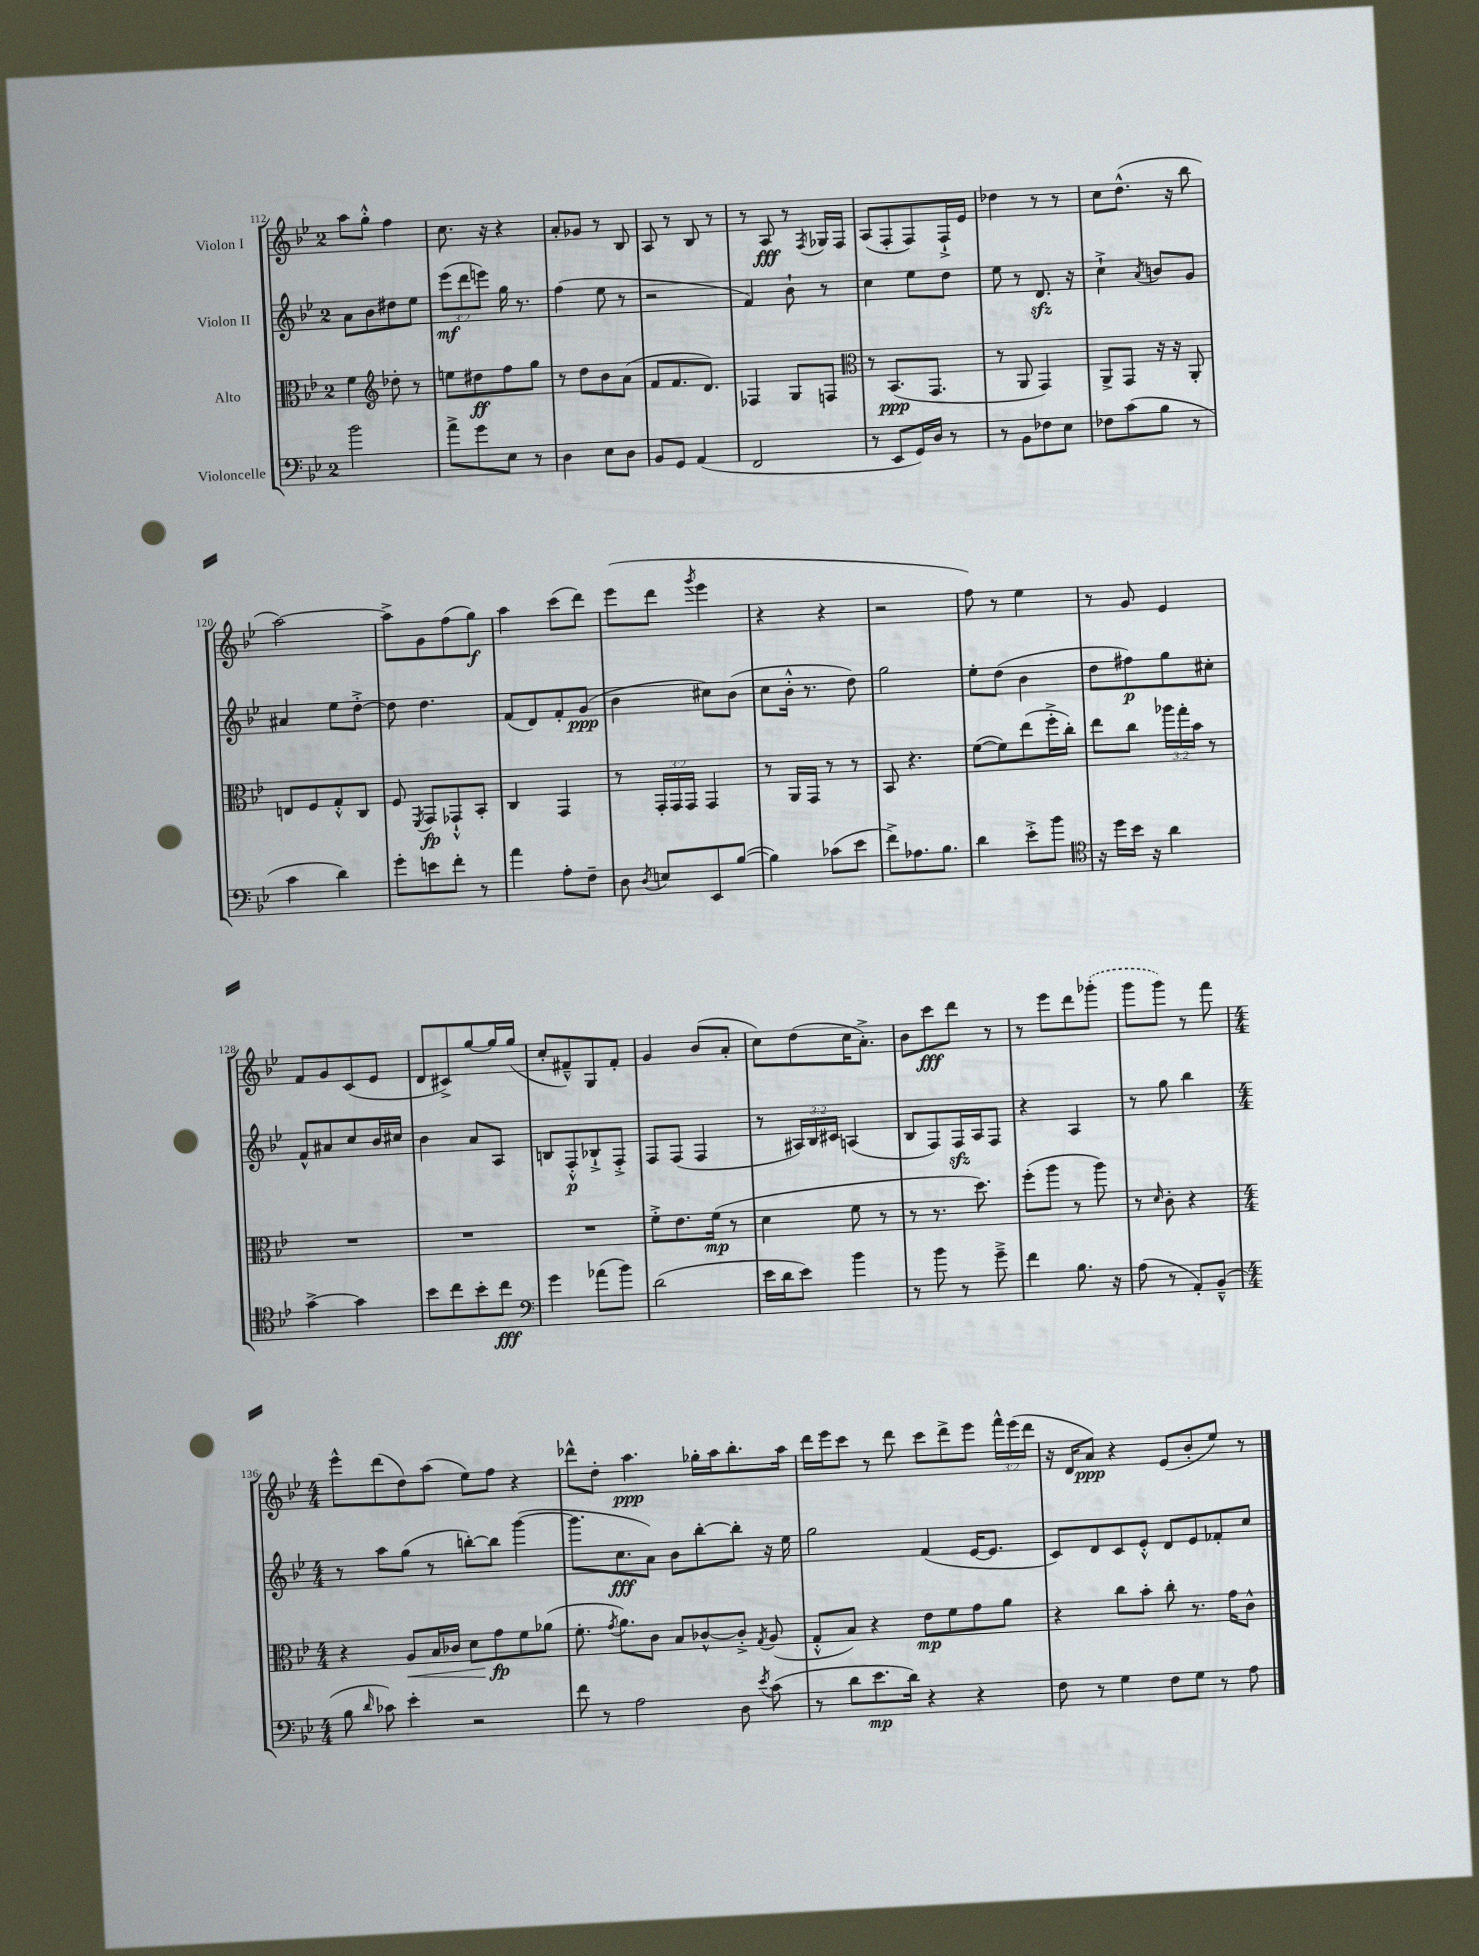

**kern	**kern	**kern	**kern
*staff4	*staff3	*staff2	*staff1
*clefF4	*clefC3	*clefG2	*clefG2
*k[b-e-]	*k[b-e-]	*k[b-e-]	*k[b-e-]
*M2/4	*M2/4	*M2/4	*M2/4
2b-	4f	8a	8aa
.	.	8b-	8gg'^^
*	*clefG2	*	*
.	8dd-'	8dd#	4ff
.	8r	8ee-	.
=	=	=	=
8a^	8ee	(12eee-	8.cc
.	.	12ddd	.
8g	8dd#	.	.
.	.	12eee)	.
.	.	.	16r
8E-	8ff	16gg	4r
.	.	8.r	.
8r	8gg	.	.
=	=	=	=
4D	8r	(4ff	8a'
.	8dd	.	8g-
8E-	8b-	8ee-	8r
8D	(8a	8r	8B-
=	=	=	=
8BB-	8f	2r	8A
8GG	8.f	.	8r
(4AA	.	.	8B-
.	8.d)	.	.
.	.	.	8r
=	=	=	=
2FF	4F-	4f)	8r
.	.	.	8A
.	8G	8b-`	8r
.	.	.	8qF
.	8F	8r	16G-
.	.	.	16F
=	=	=	=
*	*clefC3	*	*
8r	8r	4cc	(8A
8EE-	(8.BB-	.	8F'
16GG)	.	8ee-	8F)
16D	8.GG	.	.
8r	.	8dd	16F`^
.	.	.	16e-
=	=	=	=
8r	8r	8ee-	4dd-
8BB-	8AA	8r	.
8F-	4GG)	8.d	8r
8E-	.	.	8r
.	.	16r	.
=	=	=	=
8F-	8AA^	4cc`^	8cc
(8c	8GG	.	(8.dd^^
.	.	8qa	.
8B-	16r	8b	.
.	16r	.	16r
8r	8AA'	8g	8bb-
=	=	=	=
4c	8E	4a#	[2aa)
.	8F	.	.
4d)	8G'^^	8ee-	.
.	8C	[8dd'^	.
=	=	=	=
8g'	8F	8dd]	8aa^]
.	8qFF	.	.
8e	8GG	4.dd	8g
8f'	8GG-`^^	.	(8ff
8r	8BB-'	.	8gg)
=	=	=	=
4a	4C	(8f	4aa
.	.	8d)	.
8A'	4GG	8f'	(8ccc
8F~	.	(8g	8ddd)
=	=	=	=
8D	8r	4b-	(8eee-
8qD	.	.	.
8E	24GG'	.	8ddd
.	24GG	.	.
.	24GG	.	.
.	.	.	8qggg
8EE-	4GG	8cc#)	4eee-
([8B-	.	(8b-	.
=	=	=	=
4B-])	8r	8cc	4r
.	16AA	16b-'^^	.
.	16GG	8.r	.
(8c-	8r	.	4r
8e-	8r	8dd)	.
=	=	=	=
8f^)	8BB-	2gg	2r
8.A-	4.r	.	.
8.B-	.	.	.
=	=	=	=
4d	([8f	8ee-'	8ff)
.	8f])	(8dd	8r
8e-'^	(8ee-	4b-	4ee-
8b-	16ff'^	.	.
.	16cc')	.	.
=	=	=	=
*clefC4	*	*	*
16r	8ee-	8dd	8r
16dd	.	.	.
16b-	8cc	8ff#)	8g
16r	.	.	.
4a	24aa-	8gg	4e-
.	24gg'	.	.
.	24b-	.	.
.	8r	8cc#'	.
=	=	=	=
[4g^	2r	8f^^	8f
.	.	8a#	8g
4g]	.	8cc	(8c
.	.	16b-	8e-
.	.	16cc#	.
=	=	=	=
8b-	2r	4b-	8d
8cc	.	.	8c#^)
8b-'	.	8a	[8gg
8cc	.	8A	16gg]
.	.	.	(16gg
=	=	=	=
*clefF4	*	*	*
4g	2r	8B	8cc'
.	.	8F'^^	8f#~^^)
(8a-	.	8B-`^	8G
8b-)	.	8F'^	8f#'
=	=	=	=
(2d	8f'^	8F	4g
.	8.e-	(8F	.
.	.	4F	(8b-
.	(16f	.	.
.	8r	.	8a'
=	=	=	=
16e-	4d	8r	8cc)
16d	.	.	.
8e-)	.	24A#)	(8dd
.	.	24B-	.
.	.	24c#	.
4b-	8f	(4A	16cc
.	.	.	8.a'^)
.	8r	.	.
=	=	=	=
8r	8r	8B-	8b-
8b-	8.r	8F)	8ccc
8r	.	16F	8ddd
.	8.dd)	16A	.
8g~^	.	8F	8r
=	=	=	=
4f	(8ff'	4r	8r
.	8aa	.	8eee-
8.B-	8r	4A	8ddd
.	8aa)	.	(8ggg-'
16r	.	.	.
=	=	=	=
(8A	8r	8r	8ggg
.	16qqd	.	.
8r	8c'	8gg	8ggg)
8AA')	4r	4bb-	8r
(8BB-~^^	.	.	8fff
=	=	=	=
*M4/4	*M4/4	*M4/4	*M4/4
8B-	4r	8r	8eee-^^
16qqd	.	.	.
8c-)	.	8aa	(8ddd
4e-'	8A	(8gg	8dd)
.	16B-	8r	(8aa
.	16c-	.	.
2r	8d	[8bb')	8ee-)
.	8g	8bb]	8ff
.	8f	([4ggg	4r
.	(8a-	.	.
=	=	=	=
8f	8.f'	8.ggg]	8ddd-^^
8r	.	.	8dd'
.	8qg	.	.
.	8.a)	8.cc	.
2A	.	.	4.aa
.	8c	8a)	.
.	8B-	8b-	.
.	[8c-^^	[8bb-'	16gg-'
.	.	.	16aa
8D	8c-'^]	8bb-']	8.bb-'
8qe-	8qG	.	.
(8c	(8A	16r	.
.	.	16ee-	16aa
=	=	=	=
8r	8G'^^	2gg	16ddd
.	.	.	16eee-
8d	8B-)	.	8ccc
8.e-	4r	.	8r
.	.	.	8ddd
16d)	.	.	.
4r	8e-	(4f	8ccc
.	8f	.	8ddd^
4r	8g	[16e-	8eee-
.	.	8.e-]	.
.	8a	.	24fff^^
.	.	.	(24eee-
.	.	.	24ddd
=	=	=	=
8F	4r	8c)	16r
.	.	.	16d
8r	.	8d	8a)
4G	8cc	8c	4r
.	8b-'	8e-'^^	.
8F	8cc'	8d	(8e-
8G	8.r	8e-	8b-'
8r	.	8f-'	8ee-)
.	16g	.	.
8A	8c^^	8cc	8r
==	==	==	==
*-	*-	*-	*-
